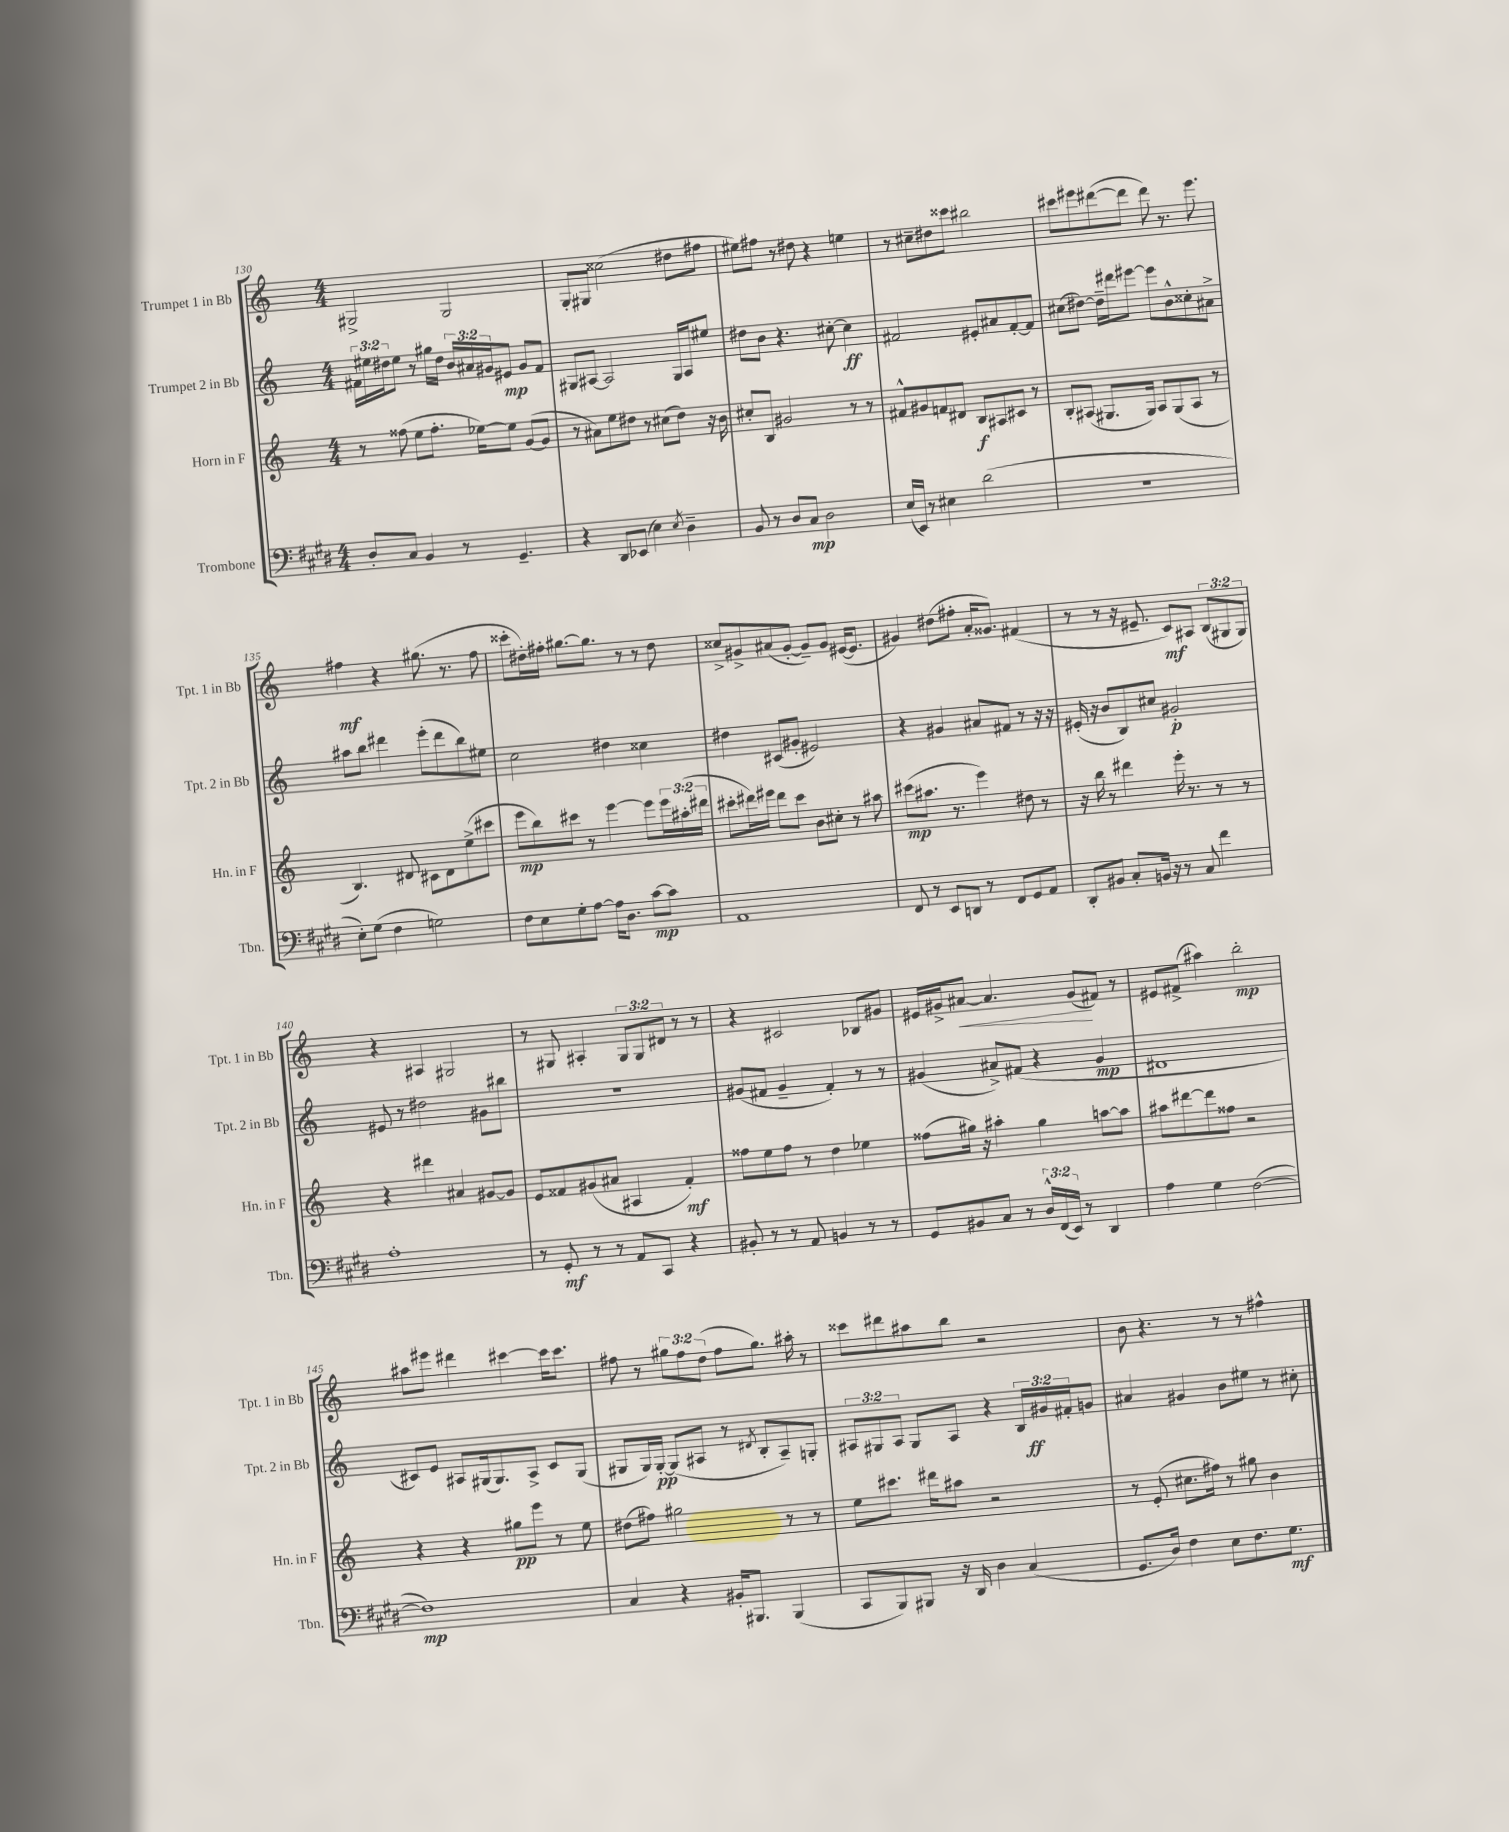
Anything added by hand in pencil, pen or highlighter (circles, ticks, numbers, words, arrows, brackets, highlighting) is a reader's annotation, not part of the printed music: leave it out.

**kern	**dynam	**kern	**dynam	**kern	**dynam	**kern	**dynam
*part4	*part4	*part3	*part3	*part2	*part2	*part1	*part1
*staff4	*staff4	*staff3	*staff3	*staff2	*staff2	*staff1	*staff1
*I"Trombone	*	*I"Horn in F	*	*I"Trumpet 2 in Bb	*	*I"Trumpet 1 in Bb	*
*I'Tbn.	*	*I'Hn. in F	*	*I'Tpt. 2 in Bb	*	*I'Tpt. 1 in Bb	*
*clefF4	*	*clefG2	*	*clefG2	*	*clefG2	*
*k[f#c#g#d#]	*	*k[]	*	*k[]	*	*k[]	*
*M4/4	*	*M4/4	*	*M4/4	*	*M4/4	*
=130	=130	=130	=130	=130	=130	=130	=130
8D#'/L	.	8r	.	24f#X\LL	.	2G#X^/	.
.	.	.	.	24ee#X\	.	.	.
.	.	.	.	24dd#X\J	.	.	.
8C#/J	.	(8ff##X\	.	8ee#\J	.	.	.
4BB/	.	8ee\L	.	8r	.	.	.
.	.	8.ff##'\J	.	16gg#X\LL	.	.	.
.	.	.	.	16dd#\JJ	.	.	.
8r	.	.	.	24b/LL	.	2G#/	.
.	.	.	.	24a#X/	.	.	.
.	.	[16ee-X\KL)	.	.	.	.	.
.	.	.	.	24g#X/J	.	.	.
4.GG#~/	.	8ee-\J]	.	8e#X/J	mp	.	.
.	.	([8g/L	.	8g#/L	.	.	.
.	.	8g/J]	.	8f#/J	.	.	.
=131	=131	=131	=131	=131	=131	=131	=131
4r	.	8r	.	8G#X/L	.	8G'/L	.
.	.	8a#X\L)	.	[8A#X/J	.	8G#X/J	.
8DD#/L	.	8ee\	.	2A#/]	.	(2cc##X\	.
(8EE-X/J	.	8dd#X\J	.	.	.	.	.
4E\)	.	8r	.	.	.	.	.
.	.	(8cc#X\L	.	.	.	.	.
8qE/	.	.	.	.	.	.	.
4D#~\	.	8dd#\J)	.	16G#/LL	.	8dd#X\L	.
.	.	.	.	16A#/J	.	.	.
.	.	16r	.	8ee#X/J	.	8ff#X\J	.
.	.	16b\	.	.	.	.	.
=132	=132	=132	=132	=132	=132	=132	=132
8BB/	.	8cc#X'/L	.	8dd#X\L	.	8ee#X\L)	.
8r	.	8B/J	.	8b\J	.	8ff#X\J	.
8D#/L	.	2g#X/	.	4.r	.	8r	.
8C#/J	mp	.	.	.	.	8dd#X\	.
2D#\	.	.	.	.	.	4r	.
.	.	.	.	[8cc#X'\	.	.	.
.	.	8r	.	4cc#\]	ff	4een\	.
.	.	8r	.	.	.	.	.
=133	=133	=133	=133	=133	=133	=133	=133
(16E/LL	.	8f#X^^/L	.	2f#X/	.	8r	.
16EE/JJ)	.	.	.	.	.	.	.
8r	.	8g#X/	.	.	.	8cc#X~\L	.
4E#X\	.	8fn/	.	.	.	8dd#X\	.
.	.	8d#X/J	.	.	.	8ccc##X\J	.
(2d#\	.	8B/L	f	8e#X'/L	.	2bb#X\	.
.	.	8A#X/	.	8a#X/	.	.	.
.	.	8c#X/J	.	[8f#'/	.	.	.
.	.	8r	.	8f#/J]	.	.	.
=134	=134	=134	=134	=134	=134	=134	=134
1r	.	8B'/L	.	(8cc#X\L	.	8ccc#X\L	.
.	.	(8A#X/J	.	[8dd#X\J)	.	8eee#X\	.
.	.	8.G#X/L	.	16dd#~\LL]	.	([8ddd#X\	.
.	.	.	.	16ddd#X\J	.	.	.
.	.	.	.	[8eee#X\J	.	8ddd#\J]	.
.	.	16G#/Jk)	.	.	.	.	.
.	.	8A#/L	.	8eee#\L]	.	8ddd#\)	.
.	.	(8G#/	.	8b^^\	.	8.r	.
.	.	8A#/J	.	8cc##X'\	.	.	.
.	.	.	.	.	.	8.eee#\	.
.	.	8r	.	8a#X^\J	.	.	.
!!LO:LB:g=z
=135	=135	=135	=135	=135	=135	=135	=135
8E'\L)	.	4.B/)	.	8aa#X\L	.	4ff#X\	mf
(8G#\J	.	.	.	8bb\J	.	.	.
4F#\	.	.	.	4ddd#X\	.	4r	.
.	.	8d#X/	.	.	.	.	.
2Gn\)	.	8c#X\L	.	(8eee'\L	.	(8.gg#X\	.
.	.	8d#\	.	8ddd#\	.	.	.
.	.	.	.	.	.	8.r	.
.	.	(8ee^\	.	8bb\)	.	.	.
.	.	8ccc#X\J	.	8ee#X\J	.	8ff#\	.
=136	=136	=136	=136	=136	=136	=136	=136
8F#\L	.	8eee\L	mp	2cc\	.	8ccc##X'\L	.
8E\	.	8bb\)	.	.	.	16dd#X'\L)	.
.	.	.	.	.	.	16ff#X'\JJ	.
8G#'\	.	8ccc#X\J	.	.	.	[8.gg#X\L	.
[8A\J	.	8r	.	.	.	.	.
.	.	.	.	.	.	8.gg#\J]	.
16A\KL]	.	[4eee\	.	4dd#X\	.	.	.
8.D#\J	.	.	.	.	.	.	.
.	.	.	.	.	.	8r	.
[8c#\L	mp	8eee\L]	.	4cc##X\	.	8r	.
8c#\J]	.	24eee\L	.	.	.	8dd#\	.
.	.	(24aa#X'\	.	.	.	.	.
.	.	24ddd#X\JJ	.	.	.	.	.
=137	=137	=137	=137	=137	=137	=137	=137
1AA	.	8ccc#X'\L	.	4dd#X\	.	8cc##X^/L	.
.	.	16ddd#X\L)	.	.	.	8g#X^/	.
.	.	16eee#X\JJ	.	.	.	.	.
.	.	8ddd#\L	.	(8c#X/L	.	(8a#X/	.
.	.	8ccc#\J	.	8g#X'/J	.	[8g#'/J	.
.	.	8b\L	.	2e#X/)	.	8g#~/L])	.
.	.	8cc#X'\J	.	.	.	8g#/J	.
.	.	8r	.	.	.	([16e#X/KL	.
.	.	.	.	.	.	8.e#/J]	.
.	.	8aa#X\	.	.	.	.	.
=138	=138	=138	=138	=138	=138	=138	=138
8FF#/	.	(8ccc#X\L	mp	4r	.	4g#X/)	.
8r	.	8.aa#X\J	.	.	.	.	.
8EE/L	.	.	.	4g#X/	.	(8dd#X\L	.
.	.	8.r	.	.	.	.	.
8DDn/J	.	.	.	.	.	8ff#X'\J	.
8r	.	4eee\)	.	8a#X/L	.	16a'/KL	.
.	.	.	.	.	.	8.g##X/J)	.
8FF#/L	.	.	.	8f#X/J	.	.	.
8GG#/	.	8dd#X\	.	8r	.	(4f#X/	.
8AA/J	.	8r	.	16r	.	.	.
.	.	.	.	16r	.	.	.
=139	=139	=139	=139	=139	=139	=139	=139
8DD#'/L	.	16r	.	(16e#X'/	.	8r	.
.	.	16bb\	.	16r	.	.	.
8BB#X/J	.	8r	.	8b/L	.	8r	.
8C#'/L	.	4ddd#X\	.	8B/)	.	16r	.
.	.	.	.	.	.	8.e#X~/	.
16BBn/Jk	.	.	.	8cc#X/J	.	.	.
16r	.	.	.	.	.	.	.
8r	.	16eee'\	.	2g#X'/	p	8c/L)	mf
.	.	8.r	.	.	.	.	.
8C#/	.	.	.	.	.	8A#X/J	.
4f#\	.	8r	.	.	.	(12B/L	.
.	.	.	.	.	.	12G#X/	.
.	.	8r	.	.	.	.	.
.	.	.	.	.	.	12G#/J)	.
!!LO:LB:g=z
=140	=140	=140	=140	=140	=140	=140	=140
1A'	.	4r	.	8e#X/	.	4r	.
.	.	.	.	8r	.	.	.
.	.	4ddd#X\	.	2dd#X\	.	4A#X/	.
.	.	4a#X/	.	.	.	2G#X/	.
.	.	[8g#X/L	.	8g#X\L	.	.	.
.	.	8g#/J]	.	8bb#X\J	.	.	.
=141	=141	=141	=141	=141	=141	=141	=141
8r	.	8e/L	.	1r	.	8r	.
8GG#'/	mf	8f##X/	.	.	.	8G#X/	.
8r	.	(8g#X/	.	.	.	4A#X'/	.
8r	.	8a#X/J	.	.	.	.	.
8AA/L	.	4A#X/	.	.	.	12G#/L	.
.	.	.	.	.	.	12G#/	.
8CC#/J	.	.	.	.	.	.	.
.	.	.	.	.	.	12d#X/J	.
4r	.	4f##'/)	mf	.	.	8r	.
.	.	.	.	.	.	8r	.
=142	=142	=142	=142	=142	=142	=142	=142
8BB#X'/	.	8ff##X\L	.	(8g#X/L	.	4r	.
8r	.	8ee\	.	8f#X/J	.	.	.
8r	.	8ff##\J	.	4g#~/	.	2c#X/	.
8AA/	.	8r	.	.	.	.	.
4BBn/	.	4dd\	.	4f#'/)	.	.	.
8r	.	4ee-X\	.	8r	.	8B-X/L	.
8r	.	.	.	8r	.	8g#X/J	.
=143	=143	=143	=143	=143	=143	=143	=143
8GG#/L	.	(8ff##X\L	.	(4g#X/	.	16e#X/LL	.
.	.	.	.	.	.	16g#X^/J	.
!	!	!	!	!	!	!	!LO:HP:b
8BB#X/	.	16gg#X\Jk)	.	.	.	[8a#X/J	<
.	.	16r	.	.	.	.	.
8C#/J	.	4aa#X'\	.	8a#X^/L)	.	4.a#/]	.
8r	.	.	.	(8f#X/J	.	.	.
24D#^^/LL	.	4gg#\	.	4r	.	.	.
(24FF#/	.	.	.	.	.	.	.
24EE/JJ)	.	.	.	.	.	.	.
8r	.	.	.	.	.	(8g#/L	.
4DD#/	.	[8aan\L	.	4g#/	mp	8f#X/J)	[
.	.	8aa\J]	.	.	.	8r	.
=144	=144	=144	=144	=144	=144	=144	=144
4A\	.	8aa#X\L	.	1d#X	.	8e#X/L	.
.	.	[8ddd#X\	.	.	.	(8f#X^/J	.
4G#\	.	8ddd#\]	.	.	.	4aa#X\)	.
.	.	8ff##X\J	.	.	.	.	.
([2F#\	.	2r	.	.	.	2bb'\	mp
!!LO:LB:g=z
=145	=145	=145	=145	=145	=145	=145	=145
1F#])	mp	4r	.	8c#X/L)	.	8aa#X\L	.
.	.	.	.	8e/J	.	8eee#X\J	.
.	.	4r	.	8A#X/L	.	4ddd#X\	.
.	.	.	.	(16G#X/k	.	.	.
.	.	.	.	8.G#/)	.	.	.
.	.	8gg#X\L	pp	.	.	[4ccc#X\	.
.	.	8eee\J	.	8A#^/J	.	.	.
.	.	8r	.	8c#/L	.	16ccc#\KL]	.
.	.	.	.	.	.	8.ccc#\J	.
.	.	8ee\	.	(8G#/J	.	.	.
=146	=146	=146	=146	=146	=146	=146	=146
4C#/	.	(8dd#X\L	.	8G#X/L	.	8ff#X\	.
.	.	8ff#X\J)	.	16G#/L)	.	8r	.
.	.	.	.	[16G#'/JJ	pp	.	.
4r	.	2gg#X\	.	(8G#/L]	.	12gg#X\L	.
.	.	.	.	.	.	12ff#\	.
.	.	.	.	8A#X/J	.	.	.
.	.	.	.	.	.	(12dd\J	.
16BB#X'/KL	.	.	.	8r	.	8ff#\L	.
8.BBB#X/J	.	.	.	.	.	.	.
.	.	.	.	8qd#X/	.	.	.
.	.	.	.	8B'/L	.	8.gg#\J)	.
(4BBB#/	.	8r	.	8A#~/)	.	.	.
.	.	.	.	.	.	16aa#X'\	.
.	.	8r	.	8Gn'/J	.	8r	.
=147	=147	=147	=147	=147	=147	=147	=147
8CC#/L	.	8ee\L	.	12A#X/L	.	8ccc##X\L	.
.	.	.	.	12G#X/	.	.	.
8BBB/)	.	8.ccc#X\J	.	.	.	8ddd#X\	.
.	.	.	.	12A#/J	.	.	.
8BBB#X/J	.	.	.	8G#/L	.	8aa#X\	.
.	.	16ddd#X\KL	.	.	.	.	.
16r	.	8aa#X\J	.	8A#/J	.	8bb\J	.
16DD#/	.	.	.	.	.	.	.
4D#\	.	2r	.	4r	.	2r	.
(4C#/	.	.	.	24B/LL	.	.	.
.	.	.	.	24g#X/	ff	.	.
.	.	.	.	24f#X'/J	.	.	.
.	.	.	.	8gn/J	.	.	.
=148	=148	=148	=148	=148	=148	=148	=148
8.GG#/L	.	8r	.	4a#X/	.	8b\	.
.	.	(8e'/	.	.	.	4.r	.
16D#/Jk)	.	.	.	.	.	.	.
4F#\	.	8.cc#X\L	.	4g#X/	.	.	.
.	.	16ff#X\Jk)	.	.	.	.	.
8E\L	.	8r	.	8b\L	.	8r	.
8.F#\	.	8gg#X\	.	8ee#X\J	.	8r	.
.	.	4b\	.	8r	.	4ff#X^^\	.
8.G#\J	mf	.	.	.	.	.	.
.	.	.	.	8cc#X'\	.	.	.
==	==	==	==	==	==	==	==
*-	*-	*-	*-	*-	*-	*-	*-
